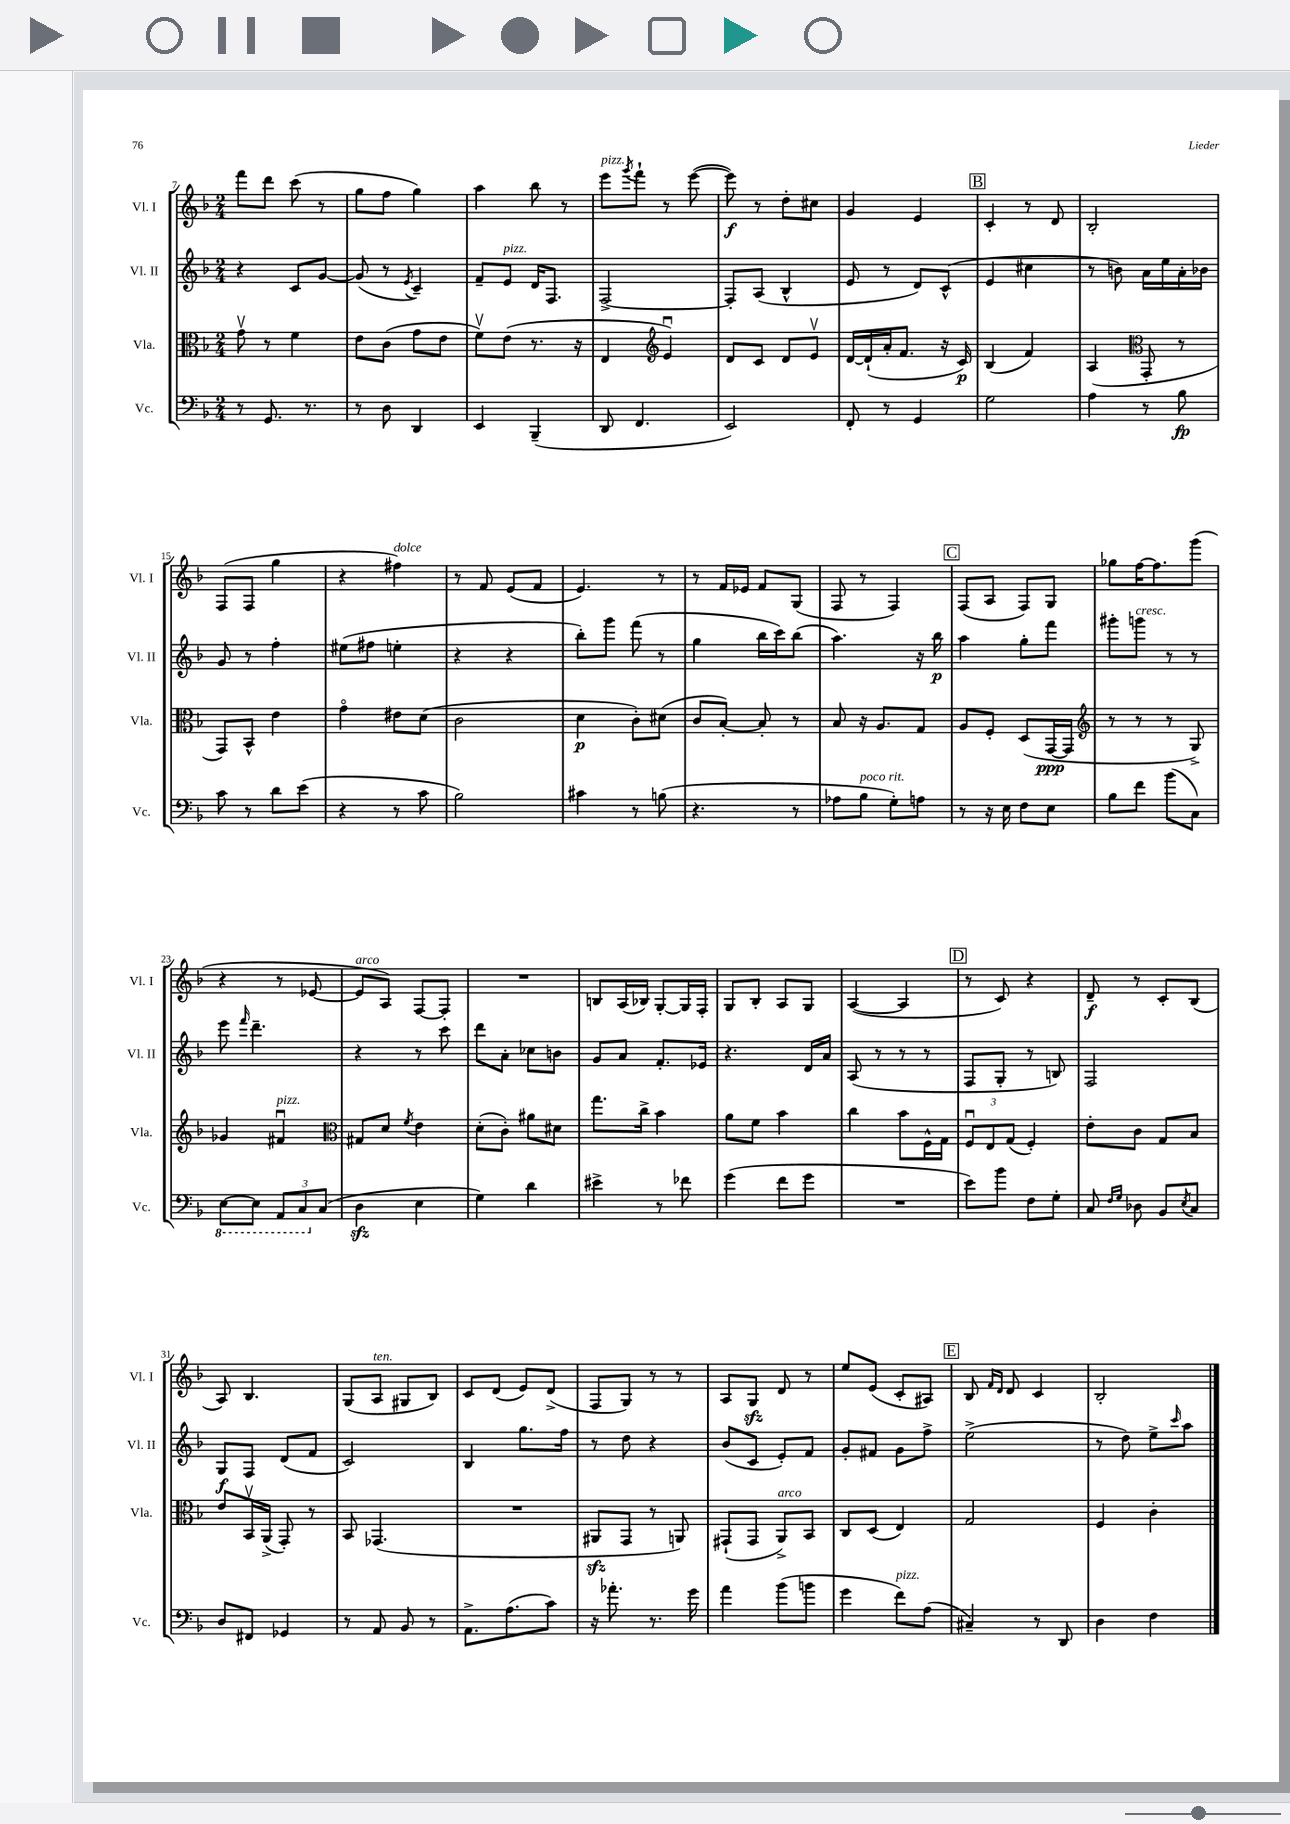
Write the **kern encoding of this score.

**kern	**dynam	**kern	**dynam	**kern	**dynam	**kern	**dynam
*part4	*part4	*part3	*part3	*part2	*part2	*part1	*part1
*staff4	*staff4	*staff3	*staff3	*staff2	*staff2	*staff1	*staff1
*I"Vc.	*	*I"Vla.	*	*I"Vl. II	*	*I"Vl. I	*
*I'Vc.	*	*I'Vla.	*	*I'Vl. II	*	*I'Vl. I	*
*clefF4	*	*clefC3	*	*clefG2	*	*clefG2	*
*k[b-]	*	*k[b-]	*	*k[b-]	*	*k[b-]	*
*M2/4	*	*M2/4	*	*M2/4	*	*M2/4	*
=7	=7	=7	=7	=7	=7	=7	=7
8r	.	8gv\	.	4r	.	8fff\L	.
8.GG/	.	8r	.	.	.	8ddd\J	.
.	.	4f\	.	8c/L	.	(8ccc\	.
8.r	.	.	.	.	.	.	.
.	.	.	.	[8g/J	.	8r	.
=8	=8	=8	=8	=8	=8	=8	=8
8r	.	8e\L	.	(8g/]	.	8gg\L	.
8D\	.	(8c\J	.	8r	.	8ff\J	.
.	.	.	.	8qe/	.	.	.
4DD/	.	8g\L	.	4c~/)	.	4gg\)	.
.	.	8e\J	.	.	.	.	.
=9	=9	=9	=9	=9	=9	=9	=9
4EE/	.	8fv\L)	.	8f~/L	.	4aa\	.
!	!	!	!	!LO:TX:a:i:t=pizz.	!	!	!
.	.	(8e\J	.	8e/J	.	.	.
(4BBB-~/	.	8.r	.	16d/KL	.	8bb-\	.
.	.	.	.	8.F/J	.	.	.
.	.	.	.	.	.	8r	.
.	.	16r	.	.	.	.	.
=10	=10	=10	=10	=10	=10	=10	=10
!	!	!	!	!	!	!LO:TX:a:i:t=pizz.	!
8DD/	.	4E/	.	[2F^/	.	8eee\L	.
.	.	.	.	.	.	8qggg/	.
4.FF/	.	.	.	.	.	8fff`\J	.
*	*	*clefG2	*	*	*	*	*
.	.	4eu/)	.	.	.	8r	.
.	.	.	.	.	.	([8eee\	.
=11	=11	=11	=11	=11	=11	=11	=11
2EE/)	.	8d/L	.	8F'/L]	.	8eee\])	f
.	.	8c/J	.	(8A/J	.	8r	.
.	.	8d/L	.	4B-^^/	.	8dd'\L	.
.	.	8ev/J	.	.	.	8cc#X\J	.
=12	=12	=12	=12	=12	=12	=12	=12
8FF'/	.	[16d/LL	.	8e/	.	4g/	.
.	.	(16d`/]	.	.	.	.	.
8r	.	16a'/J	.	8r	.	.	.
.	.	8.f/J	.	.	.	.	.
4GG/	.	.	.	8d/L)	.	4e/	.
.	.	16r	.	(8c^^/J	.	.	.
.	.	16c/)	p	.	.	.	.
!!LO:REH:place=s1:t=B
=13	=13	=13	=13	=13	=13	=13	=13
2G\	.	(4B-/	.	4e/	.	4c'/	.
.	.	4f/)	.	4cc#X\	.	8r	.
.	.	.	.	.	.	8d/	.
=14	=14	=14	=14	=14	=14	=14	=14
4A\	.	(4A/	.	8r	.	2B-'/	.
.	.	.	.	8bn\)	.	.	.
*	*	*clefC3	*	*	*	*	*
8r	.	8GG'/	.	16a\LL	.	.	.
.	.	.	.	16ee\	.	.	.
8B-\	fp	8r	.	16a'\	.	.	.
.	.	.	.	16b-X\JJ	.	.	.
!!LO:LB:g=z
=15	=15	=15	=15	=15	=15	=15	=15
8c\	.	8GG/L)	.	8g/	.	(8F/L	.
8r	.	8BB-^^/J	.	8r	.	8F/J	.
8d\L	.	4e\	.	4ff'\	.	4gg\	.
(8e\J	.	.	.	.	.	.	.
=16	=16	=16	=16	=16	=16	=16	=16
4r	.	4g\	.	(8ee#X\L	.	4r	.
.	.	.	.	8ff#X\J	.	.	.
!	!	!	!	!	!	!LO:TX:a:i:t=dolce	!
8r	.	8e#X\L	.	4een'\	.	4ff#X\)	.
8c\	.	(8d\J	.	.	.	.	.
=17	=17	=17	=17	=17	=17	=17	=17
2B-\)	.	2c\	.	4r	.	8r	.
.	.	.	.	.	.	8f/	.
.	.	.	.	4r	.	(8e/L	.
.	.	.	.	.	.	8f/J	.
=18	=18	=18	=18	=18	=18	=18	=18
4c#X\	.	4d\	p	8bb-'\L)	.	4.e/)	.
.	.	.	.	8ggg\J	.	.	.
8r	.	8c'\L)	.	(8fff\	.	.	.
(8Bn\	.	(8d#X\J	.	8r	.	8r	.
=19	=19	=19	=19	=19	=19	=19	=19
4.r	.	8c/L	.	4gg\	.	8r	.
.	.	[8B-'/J)	.	.	.	16f/LL	.
.	.	.	.	.	.	16e-X/JJ	.
.	.	8B-'/]	.	16bb-\LL	.	8f/L	.
.	.	.	.	16ccc\J)	.	.	.
8r	.	8r	.	(8bb-\J	.	(8G/J	.
=20	=20	=20	=20	=20	=20	=20	=20
8A-X\L	.	8B-/	.	4.aa\)	.	8F/	.
!LO:TX:a:i:t=poco rit.	!	!	!	!	!	!	!
8B-\J	.	16r	.	.	.	8r	.
.	.	8.A/L	.	.	.	.	.
8G'\L)	.	.	.	.	.	4F/)	.
8An\J	.	8G/J	.	16r	.	.	.
.	.	.	.	16bb-\	p	.	.
!!LO:REH:place=s1:t=C
=21	=21	=21	=21	=21	=21	=21	=21
8r	.	8A/L	.	4aa\	.	(8F/L	.
16r	.	8F'/J	.	.	.	8A/J	.
16E\	.	.	.	.	.	.	.
8F\L	.	(8D/L	.	8gg'\L	.	8F/L)	.
8E\J	.	[16GG/L	ppp	8fff\J	.	8G/J	.
.	.	16GG/JJ]	.	.	.	.	.
=22	=22	=22	=22	=22	=22	=22	=22
*	*	*clefG2	*	*	*	*	*
8B-\L	.	8r	.	8ggg#X'\L	.	8gg-X\L	.
!	!	!	!	!LO:TX:a:i:t=cresc.	!	!	!
8f\J	.	8r	.	8gggn\J	.	[16ff\K	.
.	.	.	.	.	.	8.ff\]	.
(8b-\L	.	8r	.	8r	.	.	.
8C\J)	.	8G^/)	.	8r	.	(8ggg\J	.
!!LO:LB:g=z
=23	=23	=23	=23	=23	=23	=23	=23
*8ba	*	*	*	*	*	*	*
[8EE\L	.	4g-X/	.	8eee\	.	4r	.
.	.	.	.	16qqfff/	.	.	.
8EE\J]	.	.	.	4.ddd~\	.	.	.
!	!	!LO:TX:a:i:t=pizz.	!	!	!	!	!
12AAA/L	.	4f#Xu/	.	.	.	8r	.
12CC/	.	.	.	.	.	.	.
.	.	.	.	.	.	[8e-X/	.
*X8ba	*	*	*	*	*	*	*
(12C/J	.	.	.	.	.	.	.
=24	=24	=24	=24	=24	=24	=24	=24
*	*	*clefC3	*	*	*	*	*
!	!	!	!	!	!	!LO:TX:a:i:t=arco	!
4Dzz\	.	8G#X/L	.	4r	.	8e-/L]	.
.	.	8d/J	.	.	.	8A/J)	.
.	.	8qf/	.	.	.	.	.
4E\	.	4e\	.	8r	.	[8F/L	.
.	.	.	.	8ccc\	.	8F'/J]	.
=25	=25	=25	=25	=25	=25	=25	=25
4G\)	.	(8d'\L	.	8ddd\L	.	2r	.
.	.	8c'\J)	.	8a'\J	.	.	.
4d\	.	8a#X\L	.	8cc-X\L	.	.	.
.	.	8d#X\J	.	8bn\J	.	.	.
=26	=26	=26	=26	=26	=26	=26	=26
4e#X^\	.	8.gg\L	.	8g/L	.	8Bn/L	.
.	.	.	.	8a/J	.	(16A/L	.
.	.	16cc^\Jk	.	.	.	16B-X/JJ)	.
8r	.	4b-\	.	8.f'/L	.	[8G'/L	.
8f-X\	.	.	.	.	.	16G/L]	.
.	.	.	.	16e-X/Jk	.	16F'/JJ	.
=27	=27	=27	=27	=27	=27	=27	=27
(4g\	.	8a\L	.	4.r	.	8G/L	.
.	.	8f\J	.	.	.	8B-'/J	.
8f\L	.	4b-\	.	.	.	8A/L	.
8g\J	.	.	.	16d/LL	.	8G/J	.
.	.	.	.	16a/JJ	.	.	.
=28	=28	=28	=28	=28	=28	=28	=28
2r	.	4cc\	.	(8A/	.	([4A/	.
.	.	.	.	8r	.	.	.
.	.	8b-\L	.	8r	.	4A/]	.
.	.	16F^^\L	.	8r	.	.	.
.	.	16G\JJ	.	.	.	.	.
!!LO:REH:place=s1:t=D
=29	=29	=29	=29	=29	=29	=29	=29
8e\L)	.	12Fu/L	.	8F/L	.	8r	.
.	.	12E/	.	.	.	.	.
8b-\J	.	.	.	8G'/J	.	8c/)	.
.	.	(12G/J	.	.	.	.	.
8F\L	.	4F'/)	.	8r	.	4r	.
8G'\J	.	.	.	8Bn/)	.	.	.
=30	=30	=30	=30	=30	=30	=30	=30
8C/	.	8e'\L	.	2F/	.	8d~/	f
16qqF/LL	.	.	.	.	.	.	.
16qqG/JJ	.	.	.	.	.	.	.
8D-X\	.	8c\J	.	.	.	8r	.
8BB-/L	.	8G/L	.	.	.	8c'/L	.
8qE/	.	.	.	.	.	.	.
8C/J	.	8B-/J	.	.	.	(8B-/J	.
!!LO:LB:g=z
=31	=31	=31	=31	=31	=31	=31	=31
8D/L	.	8e/L	.	8G/L	f	8A/)	.
8FF#X/J	.	16BB-v/L	.	8F/J	.	4.B-/	.
.	.	(16AA^/JJ	.	.	.	.	.
4GG-X/	.	8GG'/)	.	(8d/L	.	.	.
.	.	8r	.	8f/J	.	.	.
=32	=32	=32	=32	=32	=32	=32	=32
8r	.	8BB-/	.	2c/)	.	(8G/L	.
!	!	!	!	!	!	!LO:TX:a:i:t=ten.	!
8AA/	.	(4.GG-X/	.	.	.	8A/J	.
8BB-/	.	.	.	.	.	8G#X/L	.
8r	.	.	.	.	.	8B-/J)	.
=33	=33	=33	=33	=33	=33	=33	=33
8.AA^\L	.	2r	.	4B-/	.	8c/L	.
.	.	.	.	.	.	(8d/J	.
(8.A\	.	.	.	.	.	.	.
.	.	.	.	8.gg\L	.	8e/L)	.
8c\J)	.	.	.	.	.	(8d^/J	.
.	.	.	.	16ff\Jk	.	.	.
=34	=34	=34	=34	=34	=34	=34	=34
16r	.	8AA#Xzz/L	.	8r	.	8F/L	.
8.a-X'\	.	.	.	.	.	.	.
.	.	8GG/J	.	8dd\	.	8G/J)	.
8.r	.	8r	.	4r	.	8r	.
.	.	8AAn/)	.	.	.	8r	.
16g\	.	.	.	.	.	.	.
=35	=35	=35	=35	=35	=35	=35	=35
4a\	.	(8GG#X`/L	.	(8b-/L	.	8A/L	.
.	.	8GG#/J	.	8c/J	.	8Gzz/J	.
!	!	!LO:TX:a:i:t=arco	!	!	!	!	!
(8b-\L	.	8AA^/L)	.	8e'/L)	.	8d/	.
8bn\J	.	8BB-/J	.	8f/J	.	8r	.
=36	=36	=36	=36	=36	=36	=36	=36
4g\	.	8C/L	.	8g'/L	.	8ee/L	.
.	.	(8D/J	.	8f#X/J	.	(8e/J	.
!LO:TX:a:i:t=pizz.	!	!	!	!	!	!	!
8f\L)	.	4E/)	.	8g\L	.	8c'/L	.
(8A\J	.	.	.	8ff^\J	.	8A#X/J)	.
!!LO:REH:place=s1:t=E
=37	=37	=37	=37	=37	=37	=37	=37
4C#X~/)	.	2G/	.	(2ee^\	.	8B-/	.
.	.	.	.	.	.	16qqf/LL	.
.	.	.	.	.	.	16qqd/JJ	.
.	.	.	.	.	.	8d/	.
8r	.	.	.	.	.	4c/	.
8DD/	.	.	.	.	.	.	.
=38	=38	=38	=38	=38	=38	=38	=38
4D\	.	4F/	.	8r	.	2B-'/	.
.	.	.	.	8dd\)	.	.	.
4F\	.	4c'\	.	8ee^\L	.	.	.
.	.	.	.	16qqccc/	.	.	.
.	.	.	.	8aa\J	.	.	.
==	==	==	==	==	==	==	==
*-	*-	*-	*-	*-	*-	*-	*-
